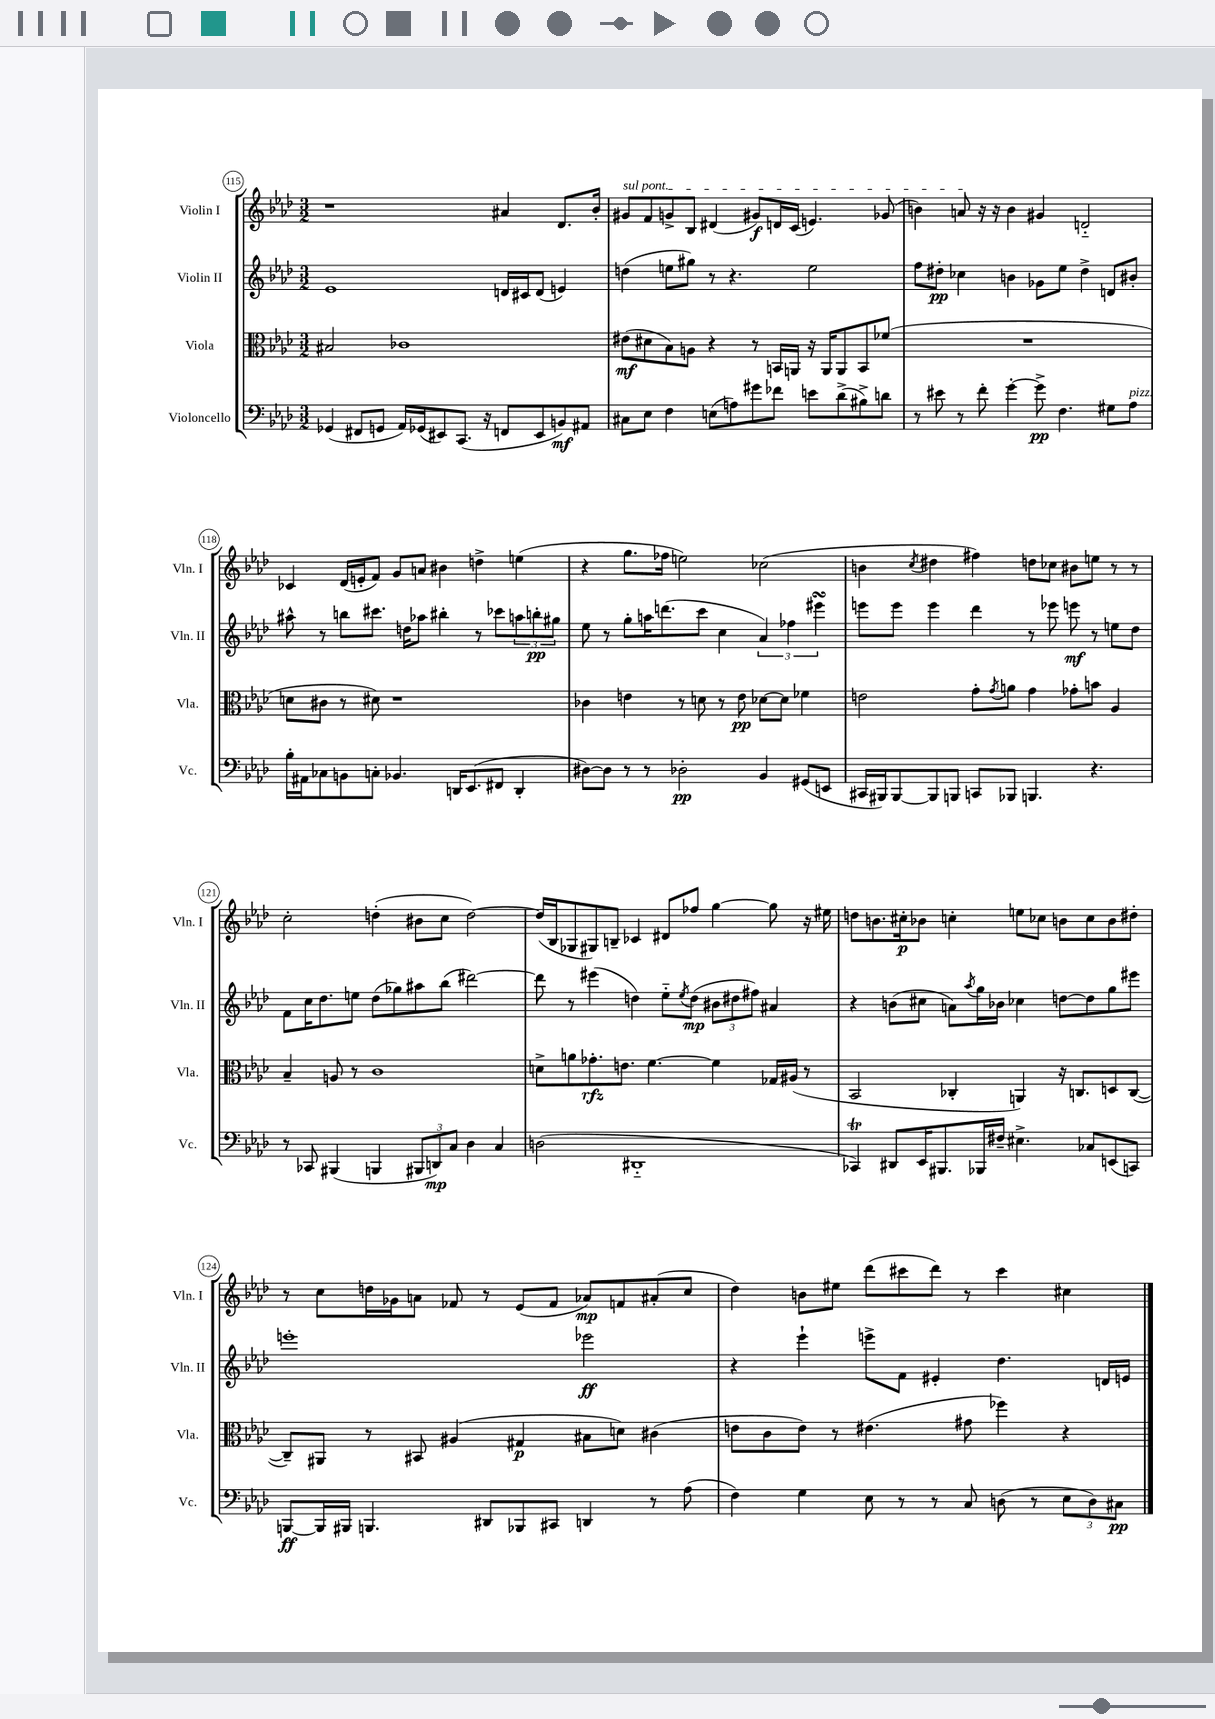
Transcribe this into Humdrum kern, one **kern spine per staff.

**kern	**dynam	**kern	**dynam	**kern	**dynam	**kern	**dynam
*part4	*part4	*part3	*part3	*part2	*part2	*part1	*part1
*staff4	*staff4	*staff3	*staff3	*staff2	*staff2	*staff1	*staff1
*I"Violoncello	*	*I"Viola	*	*I"Violin II	*	*I"Violin I	*
*I'Vc.	*	*I'Vla.	*	*I'Vln. II	*	*I'Vln. I	*
*clefF4	*	*clefC3	*	*clefG2	*	*clefG2	*
*k[b-e-a-d-]	*	*k[b-e-a-d-]	*	*k[b-e-a-d-]	*	*k[b-e-a-d-]	*
*M3/2	*	*M3/2	*	*M3/2	*	*M3/2	*
=115	=115	=115	=115	=115	=115	=115	=115
(4GG-X/	.	2B#X/	.	1e-	.	1r	.
8FF#X/L	.	.	.	.	.	.	.
8GGn/J	.	.	.	.	.	.	.
16AA-/LL)	.	1c-X	.	.	.	.	.
(16GG-X/J	.	.	.	.	.	.	.
8EE#X/)	.	.	.	.	.	.	.
(8.CC/J	.	.	.	.	.	.	.
16r	.	.	.	.	.	.	.
8FFn/L	.	.	.	16dn/LL	.	4a#X/	.
.	.	.	.	16c#X/J	.	.	.
8EE#/	.	.	.	(8d/J	.	.	.
8BBn/)	mf	.	.	4en/)	.	8.d-/L	.
8AA#X/J	.	.	.	.	.	.	.
.	.	.	.	.	.	16b-'/Jk	.
=116	=116	=116	=116	=116	=116	=116	=116
!	!	!	!	!	!	!LO:TX:a:i:t=sul pont.	!
8C#X\L	.	(8e#X\L	mf	(4ddn\	.	8g#X/L	.
8E-\J	.	8d#X\	.	.	.	8f/	.
4F\	.	8B-\)	.	8een\L	.	8gn^/	.
.	.	8An\J	.	8gg#X\J)	.	8B-/J	.
(8En\L	.	4r	.	8r	.	(4d#X/	.
8An\)	.	.	.	4.r	.	.	.
8g#X\	.	8r	.	.	.	8g#X/L)	f
8f-X\J	.	16BBn/LL	.	.	.	16dn/L	.
.	.	16AAn/JJ	.	.	.	(16c/JJ	.
8en\L	.	16r	.	2ee\	.	4.en/)	.
.	.	16AA/KL	.	.	.	.	.
(8d-^\	.	8AA/	.	.	.	.	.
8B#X^\)	.	8BB/	.	.	.	.	.
8dn\J	.	(8f-X/J	.	.	.	(8g-X/	.
=117	=117	=117	=117	=117	=117	=117	=117
8r	.	1.r	.	8ff\L	.	4bn\)	.
8e#X\	.	.	.	8dd#X'\J	pp	.	.
8r	.	.	.	4cc-X\	.	8an/	.
8f'\	.	.	.	.	.	16r	.
.	.	.	.	.	.	16r	.
[4g'\	.	.	.	4bn\	.	4b\	.
8g^\]	pp	.	.	8g-X\L	.	4g#X/	.
4.F\	.	.	.	8ee-\J	.	.	.
.	.	.	.	4dd#^\	.	2dn/	.
8G#X\L	.	.	.	8dn/L	.	.	.
!LO:TX:a:i:t=pizz.	!	!	!	!	!	!	!
8A-\J	.	.	.	8b#X'/J	.	.	.
!!LO:LB:g=z
=118	=118	=118	=118	=118	=118	=118	=118
16B-'\LL	.	8dn\L	.	8aa#X^^\	.	4c-X/	.
16AA#X\J	.	.	.	.	.	.	.
8C-X\	.	8c#X\J	.	8r	.	.	.
8BBn\	.	8r	.	8bbn\L	.	(16d-/LL	.
.	.	.	.	.	.	16en'/J	.
8Cn'\J	.	8d#X\)	.	8.ccc#X\J	.	8f/J)	.
4.BB-X/	.	1r	.	.	.	8g/L	.
.	.	.	.	16ddn\KL	.	.	.
.	.	.	.	8aa-X\J	.	8an/J	.
.	.	.	.	4bb#X'\	.	4b#X\	.
16DDn/KL	.	.	.	.	.	.	.
(8.EE-/	.	.	.	.	.	.	.
.	.	.	.	8r	.	4ddn^\	.
8FF#X/J	.	.	.	8ccc-X\L	.	.	.
4DD'/	.	.	.	12aan\	.	(4een\	.
.	.	.	.	12bbn'\	pp	.	.
.	.	.	.	12gg#X\J	.	.	.
=119	=119	=119	=119	=119	=119	=119	=119
[8D#X\L)	.	4c-X\	.	8ee-\	.	4r	.
8D#\J]	.	.	.	8r	.	.	.
8r	.	4en\	.	8gg'\L	.	8.gg\L	.
8r	.	.	.	16aan\K	.	.	.
.	.	.	.	(8.dddn\	.	16ff-X\Jk	.
2D-X'\	pp	8r	.	.	.	2een\)	.
.	.	8dn\	.	8ccc\J	.	.	.
.	.	8r	.	4cc\	.	.	.
.	.	8e\	pp	.	.	.	.
4BB-/	.	[8d-X\L	.	6a-/)	.	(2cc-X\	.
.	.	8d-\J]	.	.	.	.	.
.	.	.	.	6ff-X\	.	.	.
(8GG#X/L	.	4f-X\	.	.	.	.	.
.	.	.	.	6eee#XsSsS\	.	.	.
8EEn/J	.	.	.	.	.	.	.
=120	=120	=120	=120	=120	=120	=120	=120
16CC#X/LL	.	2en\	.	8eeen\L	.	4bn\	.
16BBB#X/J)	.	.	.	.	.	.	.
[8BBB#/	.	.	.	8eee\J	.	.	.
.	.	.	.	.	.	8qcc/	.
8BBB#/]	.	.	.	4eee\	.	4dd#X\	.
8BBBn/J	.	.	.	.	.	.	.
8CCn/L	.	8g'\L	.	4ddd-\	.	4ff#X\)	.
.	.	8qg/	.	.	.	.	.
8BBB-X/J	.	8an\J	.	.	.	.	.
4.BBBn/	.	4g\	.	8r	.	8ddn\L	.
.	.	.	.	8eee-X\	.	8cc-X\J	.
.	.	8g-X'\L	.	8eeen\	mf	8b#X\L	.
4.r	.	8bn\J	.	8r	.	8een\J	.
.	.	4A-/	.	8een\L	.	8r	.
.	.	.	.	8dd-\J	.	8r	.
!!LO:LB:g=z
=121	=121	=121	=121	=121	=121	=121	=121
8r	.	4B-~/	.	8f\L	.	2cc'\	.
8CC-X/	.	.	.	16cc\K	.	.	.
.	.	.	.	8.dd-\	.	.	.
(4BBB#X/	.	8An/	.	.	.	.	.
.	.	8r	.	8een\J	.	.	.
4BBBn/	.	1c	.	(8dd-\L	.	(4ddn'\	.
.	.	.	.	8gg-X\)	.	.	.
12BBB#X/L	.	.	.	8aa#X\	.	8b#X\L	.
12DDn/)	mp	.	.	.	.	.	.
.	.	.	.	(8bb-\J	.	8cc\J	.
12C/J	.	.	.	.	.	.	.
4D-\	.	.	.	[2ddd#X\)	.	[2dd\)	.
4C/	.	.	.	.	.	.	.
=122	=122	=122	=122	=122	=122	=122	=122
(2Dn\	.	8dn^\L	.	8ddd#\]	.	(16dd/LL]	.
.	.	.	.	.	.	16B-/J	.
.	.	8an\	.	8r	.	8G-X/	.
.	.	8.g-X'\	rfz	(4eee#X\	.	8G#X/)	.
.	.	.	.	.	.	8Bn~/J	.
.	.	8.en\J	.	.	.	.	.
1DD#X	.	.	.	4ddn\)	.	4c-X/	.
.	.	[4.f\	.	.	.	.	.
.	.	.	.	8ee-\L	.	8d#X/L	.
.	.	.	.	8qee-/	.	.	.
.	.	.	.	(8dd\J	mp	8ff-X/J	.
.	.	4f\]	.	12b#X\L	.	[4gg\	.
.	.	.	.	12dd#X\	.	.	.
.	.	.	.	12ff#X\J)	.	.	.
.	.	16G-X/LL	.	4a#X/	.	8gg\]	.
.	.	(16A#X/JJ	.	.	.	.	.
.	.	8r	.	.	.	16r	.
.	.	.	.	.	.	16ee#X\	.
=123	=123	=123	=123	=123	=123	=123	=123
4CC-XT/)	.	2BB-/	.	4r	.	8ddn\L	.
.	.	.	.	.	.	8.bn\	.
8DD#X/L	.	.	.	(8bn\L	.	.	.
.	.	.	.	.	.	16cc#X'\k	p
16EE-/K	.	.	.	8cc#X\J	.	8b-X\J	.
8.BBB#X/	.	.	.	.	.	.	.
.	.	4C-X'/	.	8an\L)	.	4ccn'\	.
.	.	.	.	8qaa-/	.	.	.
16BBB-X/L	.	.	.	16gg\L	.	.	.
16F#X~/JJ	.	.	.	16b-X\JJ	.	.	.
4.E#X^\	.	4AAn/)	.	4cc-X\	.	8een\L	.
.	.	.	.	.	.	8cc-X\J	.
.	.	16r	.	[8ddn\L	.	8bn\L	.
.	.	8.Cn/L	.	.	.	.	.
8C-X/L	.	.	.	8dd\]	.	8cc-\	.
(8EEn/	.	8Dn/	.	8gg\	.	8b\	.
8CCn/J)	.	([8C/J	.	8eee#X\J	.	8dd#X'\J	.
!!LO:LB:g=z
=124	=124	=124	=124	=124	=124	=124	=124
[8BBBn/L	ff	8C~/L])	.	1eeen'	.	8r	.
16BBB/L]	.	8AA#X/J	.	.	.	8cc\L	.
16BBB#X/JJ	.	.	.	.	.	.	.
4.BBBn/	.	8r	.	.	.	16ddn\L	.
.	.	.	.	.	.	16g-X\J	.
.	.	8BB#X/	.	.	.	8an\J	.
.	.	(4A#X/	.	.	.	8f-X/	.
8DD#X/L	.	.	.	.	.	8r	.
8BBB-X/	.	4G#X/	p	.	.	(8e-/L	.
8CC#X/J	.	.	.	.	.	8f-/J	.
4DDn/	.	8B#X\L	.	2eee-X\	ff	8a-X/L)	mp
.	.	8dn\J)	.	.	.	8fn/	.
8r	.	(4c#X\	.	.	.	(8a#X'/	.
(8A-\	.	.	.	.	.	8cc/J	.
=125	=125	=125	=125	=125	=125	=125	=125
4F\)	.	8en\L	.	4r	.	4dd-\)	.
.	.	8c\	.	.	.	.	.
4G\	.	8e\J)	.	4eee-`\	.	8bn\L	.
.	.	8r	.	.	.	8ee#X\J	.
8E-\	.	(4.e#X\	.	8eeen^\L	.	(8ddd-\L	.
8r	.	.	.	8f\J	.	8ccc#X\	.
8r	.	.	.	4e#X'/	.	8ddd-\J)	.
8C/	.	8g#X\	.	.	.	8r	.
(8Dn\	.	4ff-X\)	.	4.dd-\	.	4ccc#\	.
8r	.	.	.	.	.	.	.
12E-\L	.	4r	.	.	.	4cc#X\	.
12D\)	.	.	.	.	.	.	.
.	.	.	.	16dn/LL	.	.	.
12C#X\J	pp	.	.	.	.	.	.
.	.	.	.	16en/JJ	.	.	.
==	==	==	==	==	==	==	==
*-	*-	*-	*-	*-	*-	*-	*-
